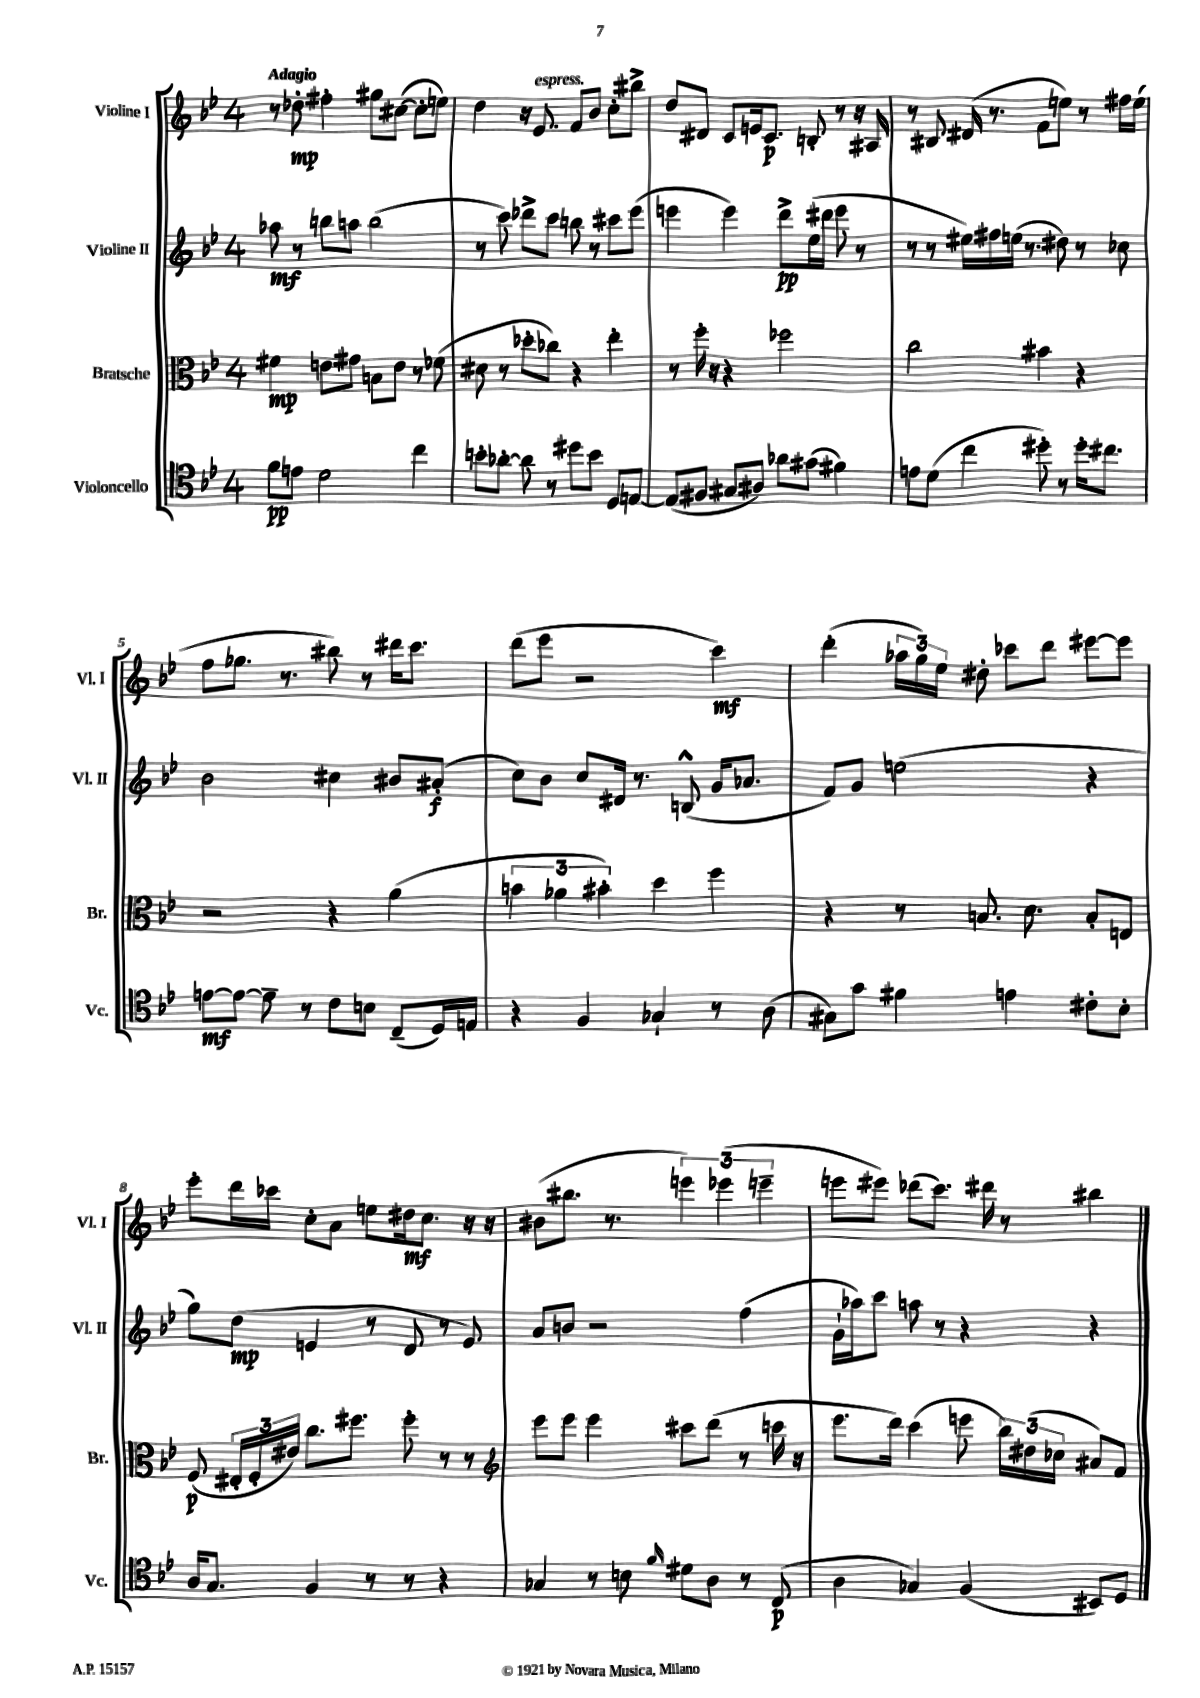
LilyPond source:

<<
\new StaffGroup <<
\new Staff = "s0" \with { instrumentName = "Violine I" shortInstrumentName = "Vl. I" } {
    \clef treble \key bes \major \once \override Staff.TimeSignature.style = #'single-digit \time 4/4 \tempo "Adagio"
    \autoBeamOff r8 des''8-.\mp fis''4-. gis''8[ cis''8]~( cis''8[-. e''8]) |
    d''4 r16 ees'8.^\markup { \italic "espress." } f'8[ bes'8] c''8[-. bis''8]-> |
    d''8[ dis'8] c'8[ e'16 c'8.]\p b8-. r8 r16 ais16 |
    r8 bis8 dis'16( r8. f'8[ e''8]) r8 fis''16[ e''16]( |
    f''8[ ges''8.] r8. bis''8) r8 dis'''16[ c'''8.] |
    d'''8[( ees'''8] r2 c'''4\mf) |
    d'''4-.( \tuplet 3/2 { aes''16[ g''16) ees''16] } dis''8-. ces'''8[ d'''8] eis'''8[~ eis'''8] |
    ees'''8[-. d'''16 ces'''16] c''8[-. a'8] e''8[ dis''16\mf c''8.] r16 r16 |
    bis'8[( bis''8.] r8. \tuplet 3/2 { e'''4) ees'''4( e'''4-- } |
    e'''8[ eis'''8]) des'''8[( c'''8.]) dis'''16 r8 bis''4 \bar "|." |
}
\new Staff = "s1" \with { instrumentName = "Violine II" shortInstrumentName = "Vl. II" } {
    \clef treble \key bes \major \once \override Staff.TimeSignature.style = #'single-digit \time 4/4
    \autoBeamOff aes''8\mf r8 b''8[ a''8] b''2( |
    r8 c'''8) des'''8[-> c'''8] b''8 r8 cis'''8[ ees'''8]( |
    e'''4 e'''4) d'''8[->\pp ees''16( dis'''16] e'''8 r8 |
    r8 r8 eis''16[) fis''16 e''16]( r8. dis''8) r8 ces''8 |
    bes'2 cis''4 bis'8[ ais'8]-.\f( |
    c''8[) bes'8] c''8[ dis'16] r8. b8-^( g'16[ aes'8.] |
    f'8[) g'8] e''2( r4 |
    g''8[) d''8]\mp( e'4 r8 d'8 r8 e'8) |
    a'8[ b'8] r2 f''4( |
    g'16[-! aes''16) c'''8] a''8 r8 r4 r4 \bar "|." |
}
\new Staff = "s2" \with { instrumentName = "Bratsche" shortInstrumentName = "Br." } {
    \clef alto \key bes \major \once \override Staff.TimeSignature.style = #'single-digit \time 4/4
    \autoBeamOff fis'4\mp e'8[ gis'8] b8[ e'8] r8 fes'8( |
    dis'8 r8 des''8[-. ces''8]) r4 ees''4-. |
    r8 f''16-. r16 r4 fes''2 |
    c''2 bis'4 r4 |
    r2 r4 a'4( |
    \tuplet 3/2 { b'4 aes'4 bis'4-.) } d''4 f''4 |
    r4 r8 b8. d'8. b8[-. e8] |
    f8\p( \tuplet 3/2 { eis16[-. f16-. eis'16]) } c''8.[ fis''8.] fis''8-. r8 r8 |
    \clef treble ees'''8[ ees'''8] ees'''4 cis'''8[ d'''8]( r8 c'''16 r16 |
    ees'''8.[ d'''16]) c'''4( e'''8 \tuplet 3/2 { bes''16[) dis''16( ces''16] } ais'8[) f'8] \bar "|." |
}
\new Staff = "s3" \with { instrumentName = "Violoncello" shortInstrumentName = "Vc." } {
    \clef tenor \key bes \major \once \override Staff.TimeSignature.style = #'single-digit \time 4/4
    \autoBeamOff f'8[\pp e'8] d'2 c''4 |
    b'8[-. aes'8]~-. aes'8 r8 dis''8[ b'8] d8[ e8]~ |
    e8[( fis8] gis8[ ais8]) aes'8[ gis'8]( fis'4) |
    e'8[ d'8]( c''4 dis''8-.) r8 dis''16[-. cis''8.] |
    e'8[~\mf e'8]~ e'8-- r8 c'8[ b8] c8[--( d16) e16] |
    r4 f4 ges4-! r8 a8( |
    gis8[) g'8] fis'4 e'4 cis'8[-. bes8]-. |
    a16[ g8.] f4 r8 r8 r4 |
    ges4 r8 b8 \grace { f'16 } dis'8[ a8] r8 c8\p( |
    a4 ges4) f4( bis,8[) d8] \bar "|." |
}
>>
>>
